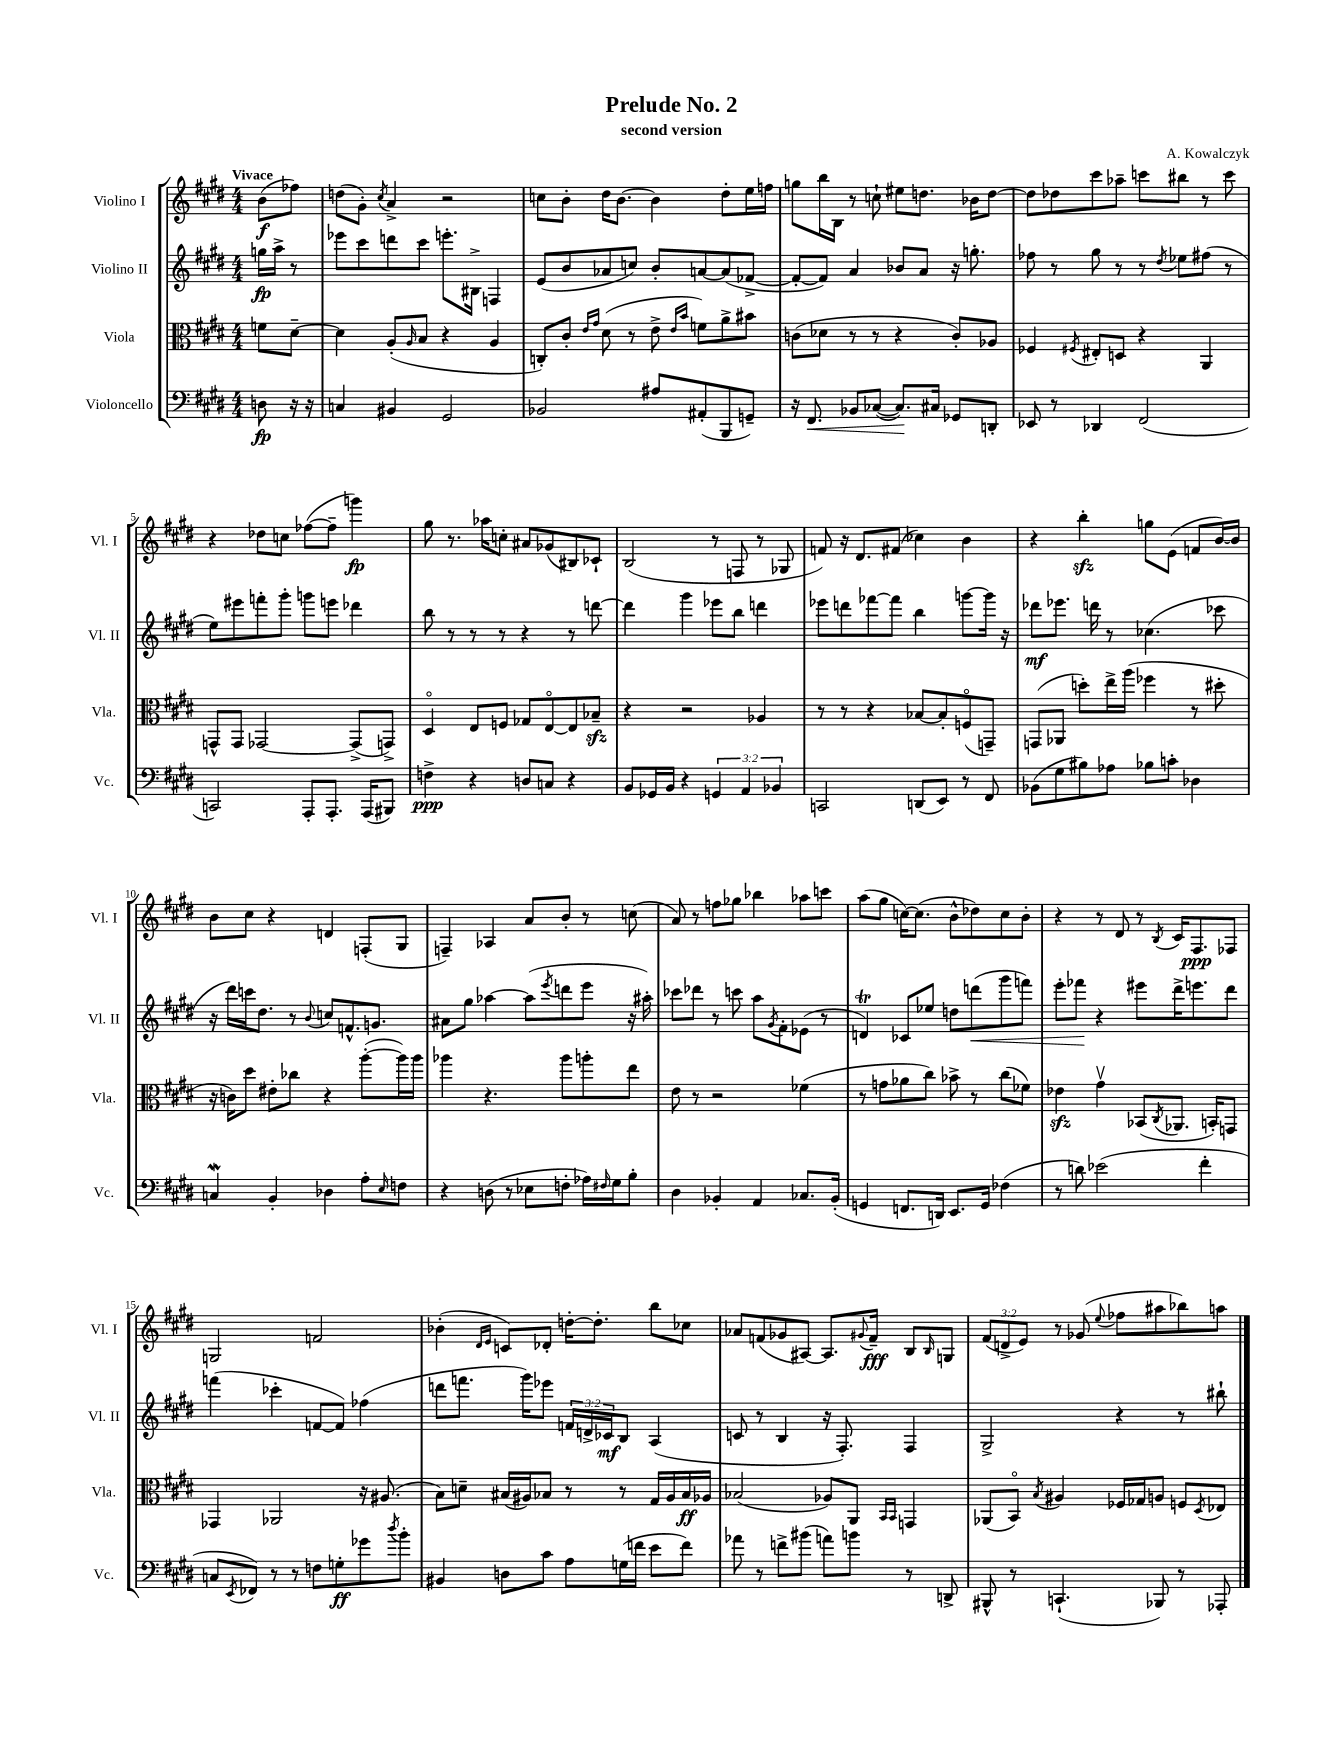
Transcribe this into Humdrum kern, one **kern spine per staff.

**kern	**dynam	**kern	**dynam	**kern	**dynam	**kern	**dynam
*part4	*part4	*part3	*part3	*part2	*part2	*part1	*part1
*staff4	*staff4	*staff3	*staff3	*staff2	*staff2	*staff1	*staff1
*I"Violoncello	*	*I"Viola	*	*I"Violino II	*	*I"Violino I	*
*I'Vc.	*	*I'Vla.	*	*I'Vl. II	*	*I'Vl. I	*
*clefF4	*	*clefC3	*	*clefG2	*	*clefG2	*
*k[f#c#g#d#]	*	*k[f#c#g#d#]	*	*k[f#c#g#d#]	*	*k[f#c#g#d#]	*
*M4/4	*	*M4/4	*	*M4/4	*	*M4/4	*
=	=	=	=	=	=	=	=
!	!	!	!	!	!	!LO:TX:a:B:t=Vivace	!
8Dn\	fp	8fn\L	.	16ggn\LL	fp	(8b\L	f
.	.	.	.	16aa^\JJ	.	.	.
16r	.	[8d#~\J	.	8r	.	8ff-X\J)	.
16r	.	.	.	.	.	.	.
=1	=1	=1	=1	=1	=1	=1	=1
4Cn/	.	4d#\]	.	8eee-X\L	.	(8ddn\L	.
.	.	.	.	8ccc#\	.	8g#'\J)	.
.	.	.	.	.	.	8qcc#/	.
4BB#X/	.	(8A'/L	.	8dddn\	.	4a^/	.
.	.	16qqA/	.	.	.	.	.
.	.	8B/J	.	8ccc#\J	.	.	.
2GG#/	.	4r	.	8.eeen'\L	.	2r	.
.	.	.	.	16B#X^\Jk	.	.	.
.	.	4A/	.	4Fn/	.	.	.
=2	=2	=2	=2	=2	=2	=2	=2
2BB-X/	.	8Cn'/L)	.	(8e/L	.	8ccn\L	.
.	.	8c#'/J	.	8b/	.	8b'\J	.
.	.	16qqe/LL	.	.	.	.	.
.	.	16qqg#/JJ	.	.	.	.	.
.	.	(8d#\	.	8a-X/	.	16dd#\KL	.
.	.	.	.	.	.	[8.b\J	.
.	.	8r	.	8ccn/J)	.	.	.
8A#X/L	.	8e^\	.	8b'/L	.	4b\]	.
.	.	16qqe/LL	.	.	.	.	.
.	.	16qqb/JJ	.	.	.	.	.
(8AA#X'/	.	8fn\L)	.	[8an/	.	.	.
8BBB/	.	8a^\	.	(8a/]	.	8dd#'\L	.
8GGn~/J)	.	8b#X\J	.	[8f-X^/J	.	16ee\L	.
.	.	.	.	.	.	16ffn\JJ	.
=3	=3	=3	=3	=3	=3	=3	=3
16r	.	(8cn\L	.	8f-'/L_	.	8ggn\L	.
!	!LO:HP:b	!	!	!	!	!	!
8.FF#/	<	.	.	.	.	.	.
.	.	8d-X\J	.	8f-/J])	.	16bb\L	.
.	.	.	.	.	.	16B\JJ	.
8BB-X/L	.	8r	.	4a/	.	8r	.
([8C-X/J	.	8r	.	.	.	8ccn`\	.
8.C-/L])	.	4r	.	8b-X/L	.	8ee#X\L	.
.	.	.	.	8a/J	.	8.ddn\J	.
16C#X/Jk	[	.	.	.	.	.	.
8GG-X/L	.	8c'/L)	.	16r	.	.	.
.	.	.	.	8.ggn'\	.	16b-X\KL	.
8DDn'/J	.	8A-X/J	.	.	.	[8dd\J	.
=4	=4	=4	=4	=4	=4	=4	=4
8EE-X/	.	4F-X/	.	8ff-X\	.	8dd\L]	.
8r	.	.	.	8r	.	8dd-X\	.
.	.	8qF#X/	.	.	.	.	.
4DD-X/	.	8E#X'/L	.	8gg#\	.	8ccc#\	.
.	.	8Dn/J	.	8r	.	8aa-X~\J	.
(2FF#/	.	4r	.	8r	.	8cccn\L	.
.	.	.	.	8qdd#/	.	.	.
.	.	.	.	8ee-X\L	.	8bb#X\J	.
.	.	4AA/	.	(8ff#X\J	.	8r	.
.	.	.	.	8r	.	8ccc\	.
!!LO:LB:g=z
=5	=5	=5	=5	=5	=5	=5	=5
2CCn/)	.	8GGn^^/L	.	8ee\L)	.	4r	.
.	.	8GG/J	.	8eee#X\	.	.	.
.	.	[2GG-X/	.	8fffn'\	.	8dd-X\L	.
.	.	.	.	8ggg#'\J	.	8ccn\J	.
8AAA'/L	.	.	.	8gggn\L	.	([8ff-X\L	.
8.AAA'/J	.	.	.	8eeen\J	.	8ff-~\J]	.
.	.	(8GG-^/L]	.	4ddd-X\	.	4gggn\)	fp
(16AAA/KL	.	.	.	.	.	.	.
8BBB#X/J)	.	8GGn^/J)	.	.	.	.	.
=6	=6	=6	=6	=6	=6	=6	=6
4Fn^\	ppp	4D#/	.	8bb\	.	8gg#\	.
.	.	.	.	8r	.	8.r	.
4r	.	8E/L	.	8r	.	.	.
.	.	.	.	.	.	16aa-X\KL	.
.	.	8Fn/J	.	8r	.	8ccn'\J	.
8Dn/L	.	8G-X/L	.	4r	.	8a#X/L	.
8Cn/J	.	[8E/	.	.	.	(8g-X/	.
4r	.	8E/]	.	8r	.	8B#X/)	.
.	.	8B-Xzz~/J	.	[8dddn\	.	8c-X`/J	.
=7	=7	=7	=7	=7	=7	=7	=7
8BB/L	.	4r	.	4ddd\]	.	(2B/	.
16GG-X/L	.	.	.	.	.	.	.
16BB/JJ	.	.	.	.	.	.	.
4r	.	2r	.	4ggg#\	.	.	.
6GGn/	.	.	.	8eee-X\L	.	8r	.
.	.	.	.	8bb\J	.	8Fn/	.
6AA/	.	.	.	.	.	.	.
.	.	4A-X/	.	4dddn\	.	8r	.
6BB-X/	.	.	.	.	.	.	.
.	.	.	.	.	.	8G-X/	.
=8	=8	=8	=8	=8	=8	=8	=8
2CCn/	.	8r	.	8eee-X\L	.	8fn/)	.
.	.	8r	.	8dddn\	.	16r	.
.	.	.	.	.	.	8.d#/L	.
.	.	4r	.	[8fff-X\	.	.	.
.	.	.	.	8fff-\J]	.	(8f#X/J	.
(8DDn/L	.	[8B-X/L	.	4bb\	.	4cc-X\)	.
8EE/J)	.	8B-'/]	.	.	.	.	.
8r	.	(8Fn/	.	[8gggn\L	.	4b\	.
8FF#/	.	8GGn~/J)	.	16ggg\Jk]	.	.	.
.	.	.	.	16r	.	.	.
=9	=9	=9	=9	=9	=9	=9	=9
(8BB-X\L	.	(8GGn/L	.	8ddd-X\L	mf	4r	.
8G#\	.	8AA-X/J	.	8.eee-X\J	.	.	.
8B#X\)	.	8ddn'\L)	.	.	.	4bbzz'\	.
.	.	.	.	16dddn\	.	.	.
8A-X\J	.	16ee^\L	.	8r	.	.	.
.	.	(16aa\JJ	.	.	.	.	.
8B-X\L	.	4ff-X\	.	(4.cc-X\	.	8ggn\L	.
8cn'\J	.	.	.	.	.	(8e\J	.
4D-X\	.	8r	.	.	.	8fn/L	.
.	.	8dd#X'\	.	8ccc-X\	.	[16b/L)	.
.	.	.	.	.	.	16b/JJ]	.
!!LO:LB:g=z
=10	=10	=10	=10	=10	=10	=10	=10
4Cnw/	.	16r	.	16r	.	8b\L	.
.	.	16cn\KL)	.	16ddd#\LL)	.	.	.
.	.	8dd#\J	.	16cccn\J	.	8cc#\J	.
.	.	.	.	8.dd#\J	.	.	.
4BB'/	.	8e#X'\L	.	.	.	4r	.
.	.	8cc-X\J	.	8r	.	.	.
.	.	.	.	8qqb/	.	.	.
4D-X\	.	4r	.	8ccn/L	.	4dn/	.
.	.	.	.	8.fn^^/	.	.	.
8A'\L	.	([8aa'\L	.	.	.	(8Fn'/L	.
.	.	.	.	8.gn/J	.	.	.
16qqE/	.	.	.	.	.	.	.
8Fn\J	.	16aa\L])	.	.	.	8G#/J	.
.	.	16aa\JJ	.	.	.	.	.
=11	=11	=11	=11	=11	=11	=11	=11
4r	.	4aa-X\	.	8a#X\L	.	4Fn~/)	.
.	.	.	.	8gg#\J	.	.	.
(8Dn\	.	4.r	.	[4aa-X\	.	4A-X/	.
8r	.	.	.	.	.	.	.
8E-X\L	.	.	.	(8aa-\L]	.	8a/L	.
.	.	.	.	8qeee/	.	.	.
8Fn'\J	.	8aa-\L	.	8dddn\	.	8b'/J	.
16A-X\LL)	.	8aan'\	.	8eee\J	.	8r	.
16qqF#X/	.	.	.	.	.	.	.
16G#\J	.	.	.	.	.	.	.
8B'\J	.	8ee\J	.	16r	.	(8ccn\	.
.	.	.	.	16aa#X'\)	.	.	.
=12	=12	=12	=12	=12	=12	=12	=12
4D#\	.	8e\	.	8ccc-X\L	.	8a/)	.
.	.	8r	.	8ddd-X\J	.	8r	.
4BB-X'/	.	2r	.	8r	.	8ffn\L	.
.	.	.	.	8cccn\	.	8gg-X\J	.
4AA/	.	.	.	8aa\L	.	4bb-X\	.
.	.	.	.	8qg#/	.	.	.
.	.	.	.	8f#'\	.	.	.
8.C-X/L	.	(4f-X\	.	(8e-X\J	.	8aa-X\L	.
.	.	.	.	8r	.	8cccn\J	.
(16BB-'/Jk	.	.	.	.	.	.	.
=13	=13	=13	=13	=13	=13	=13	=13
4GGn/	.	8r	.	4dnT/)	.	(8aa\L	.
.	.	8gn\L	.	.	.	8gg#\J	.
8.FFn/L	.	8a-X\	.	8c-X/L	.	[16ccn\KL)	.
.	.	.	.	.	.	(8.cc\J]	.
.	.	8cc#\J)	.	8ee-X/J	.	.	.
16DDn/Jk)	.	.	.	.	.	.	.
8.EE/L	.	8b-X^\	.	8ddn\L	.	8b^^\L	.
!	!	!	!	!	!LO:HP:b	!	!
.	.	8r	.	(8dddn\	<	8dd-X\)	.
16GG/Jk	.	.	.	.	.	.	.
(4F-X\	.	(8cc#\L	.	8ggg#\	.	8cc\	.
.	.	8f-X\J)	.	8fffn\J)	.	8b'\J	.
=14	=14	=14	=14	=14	=14	=14	=14
8r	.	4e-Xzz\	.	8eee'\L	.	4r	.
8dn\)	.	.	.	8fff-X\J	.	.	.
(2e-X\	.	4g#v\	.	4r	[	8r	.
.	.	.	.	.	.	8d#/	.
.	.	(8BB-X/L	.	8eee#X\L	.	8r	.
.	.	8qC#/	.	.	.	8qB/	.
.	.	8.AA-X/J	.	16ddd#^\K	.	16c#/KL	.
.	.	.	.	8.eeen\	.	8.F#/	ppp
4f#'\	.	.	.	.	.	.	.
.	.	16BBn'/KL)	.	.	.	.	.
.	.	8GGn/J	.	8ddd#\J	.	8F-X/J	.
!!LO:LB:g=z
=15	=15	=15	=15	=15	=15	=15	=15
8Cn/L	.	4GG-X/	.	(4fffn\	.	2Gn/	.
8qEE/	.	.	.	.	.	.	.
8FF-X/J)	.	.	.	.	.	.	.
8r	.	2AA-X/	.	4ccc-X'\	.	.	.
8r	.	.	.	.	.	.	.
8Fn\L	.	.	.	[8fn/L	.	2fn/	.
8Gn'\	ff	.	.	8f/J])	.	.	.
8g-X\	.	16r	.	(4ff-X\	.	.	.
.	.	(8.A#X/	.	.	.	.	.
8qdd#/	.	.	.	.	.	.	.
8b'\J	.	.	.	.	.	.	.
=16	=16	=16	=16	=16	=16	=16	=16
4BB#X/	.	8B\L)	.	8dddn\L	.	(4b-X'\	.
.	.	8dn~\J	.	8.fffn\J	.	.	.
.	.	.	.	.	.	16qqd#/LL	.
.	.	.	.	.	.	16qqe/JJ	.
8Dn\L	.	(16B#X/LL	.	.	.	8cn/L)	.
.	.	16A#X/J)	.	16ggg#\KL)	.	.	.
8c#\J	.	8B-X/J	.	8eee-X\J	.	8d-X'/J	.
8A\L	.	8r	.	24fn/LL	.	[16ddn'\KL	.
.	.	.	.	24dn^/	.	.	.
.	.	.	.	.	.	8.dd'\J]	.
.	.	.	.	24c-X/J	mf	.	.
(16Gn\L	.	8r	.	8B/J	.	.	.
16fn\JJ	.	.	.	.	.	.	.
8e\L	.	16G#/LL	.	(4A/	.	8bb\L	.
.	.	16A#/	.	.	.	.	.
8f\J)	.	16B-/	ff	.	.	8cc-X\J	.
.	.	16A-X/JJ	.	.	.	.	.
=17	=17	=17	=17	=17	=17	=17	=17
8a-X\	.	(2B-X/	.	8cn/	.	8a-X/L	.
8r	.	.	.	8r	.	(8fn/	.
8fn^\L	.	.	.	4B/	.	8g-X/	.
(8b#X\J	.	.	.	.	.	[8A#X/J)	.
8an\L)	.	8A-X/L)	.	16r	.	8.A#/L]	.
.	.	.	.	8.F#'/)	.	.	.
8bn\J	.	8AA/J	.	.	.	.	.
.	.	.	.	.	.	8qqg#X/	.
.	.	.	.	.	.	16f~/Jk	fff
.	.	16qqBB/LL	.	.	.	.	.
.	.	16qqBB/JJ	.	.	.	.	.
8r	.	4GGn/	.	4F#/	.	8B/L	.
.	.	.	.	.	.	16qqB/	.
8DDn^/	.	.	.	.	.	8Gn/J	.
=18	=18	=18	=18	=18	=18	=18	=18
8BBB#X^^/	.	(8AA-X/L	.	2G#^/	.	(12f#/L	.
.	.	.	.	.	.	12dn^/	.
8r	.	8BB/J)	.	.	.	.	.
.	.	.	.	.	.	12e/J)	.
.	.	8qB/	.	.	.	.	.
(4.CCn`/	.	4A#X/	.	.	.	8r	.
.	.	.	.	.	.	(8g-X/	.
.	.	.	.	.	.	8qqee/	.
.	.	16F-X/LL	.	4r	.	8ff-X\L	.
.	.	16G-X/J	.	.	.	.	.
8BBB-X/)	.	8An/J	.	.	.	8aa#X\	.
8r	.	8Fn/L	.	8r	.	8bb-X\)	.
.	.	8qD#/	.	.	.	.	.
8AAA-X'/	.	8E-X/J	.	8bb#X`\	.	8aan\J	.
==	==	==	==	==	==	==	==
*-	*-	*-	*-	*-	*-	*-	*-
